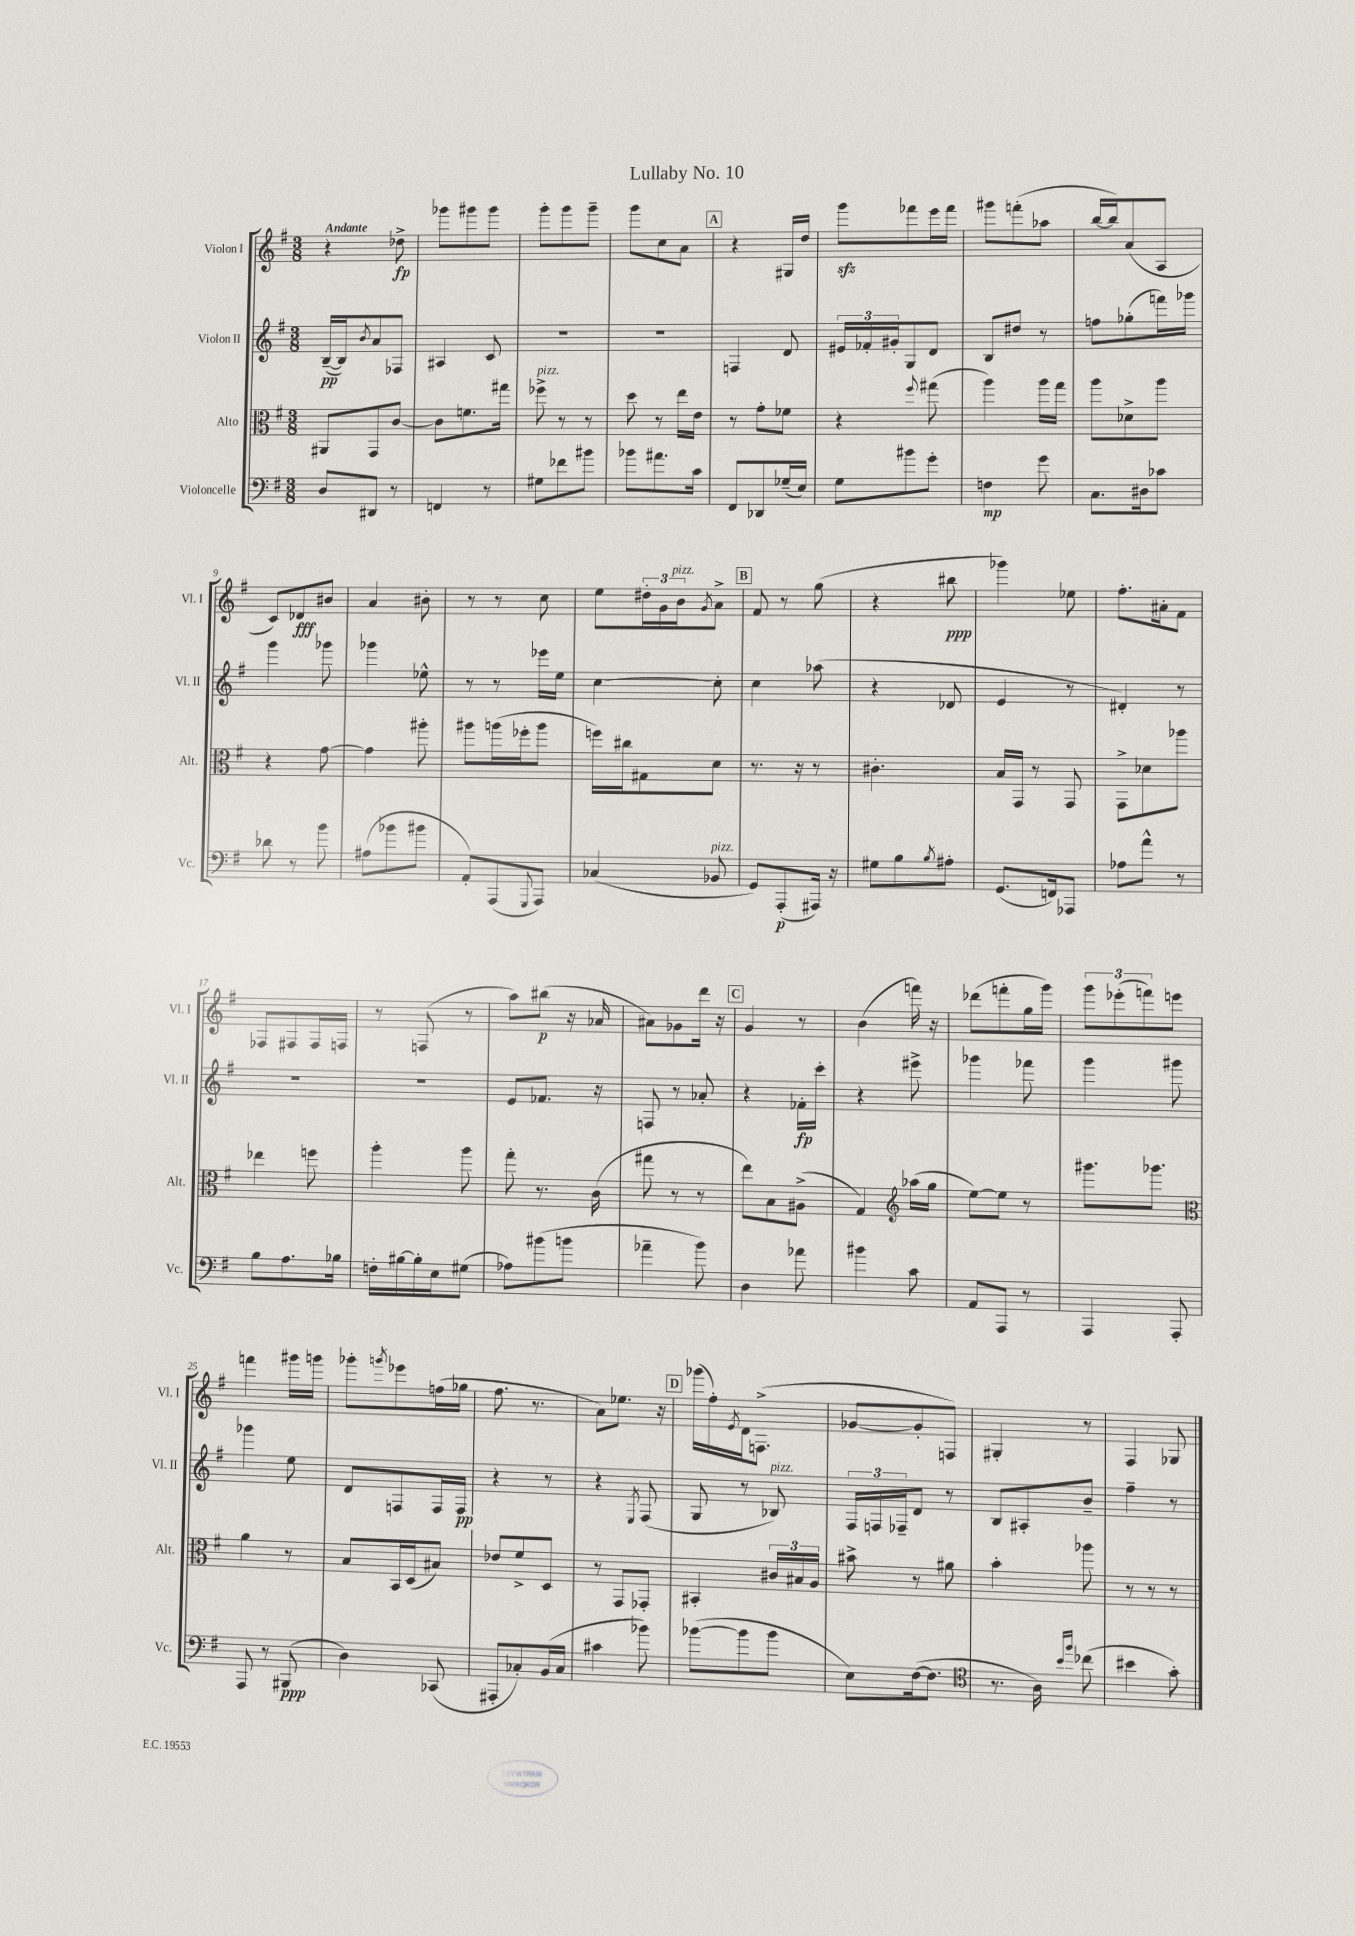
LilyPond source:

\header { title = "Lullaby No. 10" }
<<
\new StaffGroup <<
\new Staff = "s0" \with { instrumentName = "Violon I" shortInstrumentName = "Vl. I" } {
    \clef treble \key g \major \numericTimeSignature \time 3/8 \tempo "Andante"
    r4 des''8->\fp |
    ges'''8 gis'''8 gis'''8 |
    g'''8-. g'''8 g'''8-- |
    g'''8 c''8 a'8 |
    \mark \markup { \box "A" } r4 gis16 d''16 |
    g'''8\sfz fes'''8 e'''16 fes'''16 |
    gis'''8 f'''8-.( aes''8 |
    b''16~ b''16) a'8( a8 |
    c'8) des'8\fff bis'8 |
    a'4 bis'8-. |
    r8 r8 c''8 |
    e''8 \tuplet 3/2 { dis''16-. g'16 b'16^\markup { \italic "pizz." } } \acciaccatura { g'8 } a'8-> |
    \mark \markup { \box "B" } fis'8 r8 g''8( |
    r4 bis''8\ppp |
    ges'''4) ees''8 |
    fis''8.-. ais'16-. fis'8 |
    fes8 fis8 fis16 f16 |
    r8 f8( r8 |
    a''8) bis''8\p( r16 aes'16 |
    ais'8) ges'8 d'''16 r16 |
    \mark \markup { \box "C" } g'4 r8 |
    b'4( f'''16) r16 |
    des'''8( f'''8-. g''16 g'''16) |
    \tuplet 3/2 { g'''8 ees'''8-.( f'''8) } e'''8 |
    f'''4 gis'''16 g'''16 |
    ges'''8-. \acciaccatura { g'''8 } ees'''8 f''16( ges''16 |
    fis''8. r8. |
    a'8) ees''8. r16 |
    \mark \markup { \box "D" } ges'''16( fis''16-.) \acciaccatura { e'8 } d'16 f8.->( |
    ges'8~ ges'8-. f8) |
    gis4-. r8 |
    fis4 ges8 \bar "|." |
}
\new Staff = "s1" \with { instrumentName = "Violon II" shortInstrumentName = "Vl. II" } {
    \clef treble \key g \major \numericTimeSignature \time 3/8
    b16~--\pp( b16) \acciaccatura { b'8 } a'8 fes8 |
    ais4 c'8 |
    R4. |
    R4. |
    \mark \markup { \box "A" } f4 d'8 |
    \tuplet 3/2 { eis'16 fes'16-. gis'16-. } g8 d'8 |
    b8 dis''8 r8 |
    f''8 ges''8-.( f'''16) ges'''16 |
    g'''4 ges'''8 |
    ges'''4 ees''8-^ |
    r8 r8 ees'''16 e''16 |
    c''4~ c''8-. |
    \mark \markup { \box "B" } c''4 aes''8( |
    r4 des'8 |
    e'4 r8 |
    dis'4-.) r8 |
    R4. |
    R4. |
    e'8 fes'8. r16 |
    f8 r8 aes'8-. |
    \mark \markup { \box "C" } r4 fes'16-.\fp c'''16-. |
    r4 eis'''8-> |
    ges'''4 fes'''8 |
    g'''4 gis'''8 |
    ges'''4 e''8 |
    d'8 f8 f16 f16\pp |
    r4 r8 |
    r4 \acciaccatura { e8 } fis8( |
    \mark \markup { \box "D" } g8 r8 bes8^\markup { \italic "pizz." }) |
    \tuplet 3/2 { fis16 f16 fes16-- } d'8 r8 |
    b8 ais8-. b'8-- |
    fis''4-- r8 \bar "|." |
}
\new Staff = "s2" \with { instrumentName = "Alto" shortInstrumentName = "Alt." } {
    \clef alto \key g \major \numericTimeSignature \time 3/8
    ais,8 g,8 c'8~ |
    c'8 f'8. gis''16 |
    fes''8->^\markup { \italic "pizz." } r8 r8 |
    d''8 r8 e''16 e'16 |
    \mark \markup { \box "A" } r8 g'8-. fes'8 |
    r4 \appoggiatura { fis''8 } gis''8( |
    a''4) a''16 g''16 |
    a''8 des'8-> a''8 |
    r4 g'8~ |
    g'4 ais''8-. |
    ais''8 a''16( fes''16-. a''8 |
    f''16) cis''16 gis8 d'8 |
    \mark \markup { \box "B" } r8. r16 r8 |
    cis'4.-. |
    b16 g,16 r8 g,8 |
    g,8-> des'8 aes''8 |
    ees''4 f''8 |
    a''4-. a''8 |
    g''8-. r8. c'16( |
    gis''8 r8 r8 |
    \mark \markup { \box "C" } e''8) b8 ais8->( |
    g4) \clef treble aes''16( g''16 |
    e''8~) e''8 r8 |
    gis'''8. ges'''8. |
    \clef alto a'4 r8 |
    b8 b,16 d16( bis8) |
    ees'8 fis'8-> d8 |
    r8 g,8 ges,8-. |
    \mark \markup { \box "D" } bis,4-. \tuplet 3/2 { cis'16 bis16 a16 } |
    bis'8-> r8 ais'8 |
    b'4-. aes''8 |
    r8 r8 r8 \bar "|." |
}
\new Staff = "s3" \with { instrumentName = "Violoncelle" shortInstrumentName = "Vc." } {
    \clef bass \key g \major \numericTimeSignature \time 3/8
    d8 dis,8 r8 |
    f,4 r8 |
    gis8 fes'8 bis'8 |
    bes'8 ais'8. c'16 |
    \mark \markup { \box "A" } fis,8 des,8 ges16--( e16) |
    g8 bis'8 g'8-. |
    f4\mp g'8 |
    c8. dis16 ces'8 |
    des'8 r8 b'8 |
    ais8( bes'8 bis'8 |
    a,8-.) a,,8( \appoggiatura { g,,8 } a,,8) |
    ces4( bes,8^\markup { \italic "pizz." } |
    \mark \markup { \box "B" } g,8) a,,8-.\p( ais,,16) r16 |
    gis8 b8 \acciaccatura { b8 } ais8-. |
    g,8.( f,16) aes,,8 |
    aes8 a'8-^ r8 |
    b8 a8. bes16 |
    f16-. bis16~ bis16-. e16 gis8( |
    aes8) bis'8( b'8 |
    aes'4-- b'8) |
    \mark \markup { \box "C" } d4 aes'8 |
    bis'4 c'8 |
    a,8 a,,8 r8 |
    a,,4 a,,8-. |
    a,,8 r8 bis,,8\ppp( |
    d4) ces,8( |
    ais,,8-. ces8-.) b,16( ces16 |
    cis'4 bes'8) |
    \mark \markup { \box "D" } bes'8~( bes'8 bes'8 |
    e8) fis16~( fis8. |
    \clef tenor r8. a16) \grace { b'16 fis''16 } ces''8( |
    bis'4 g'8-.) \bar "|." |
}
>>
>>
